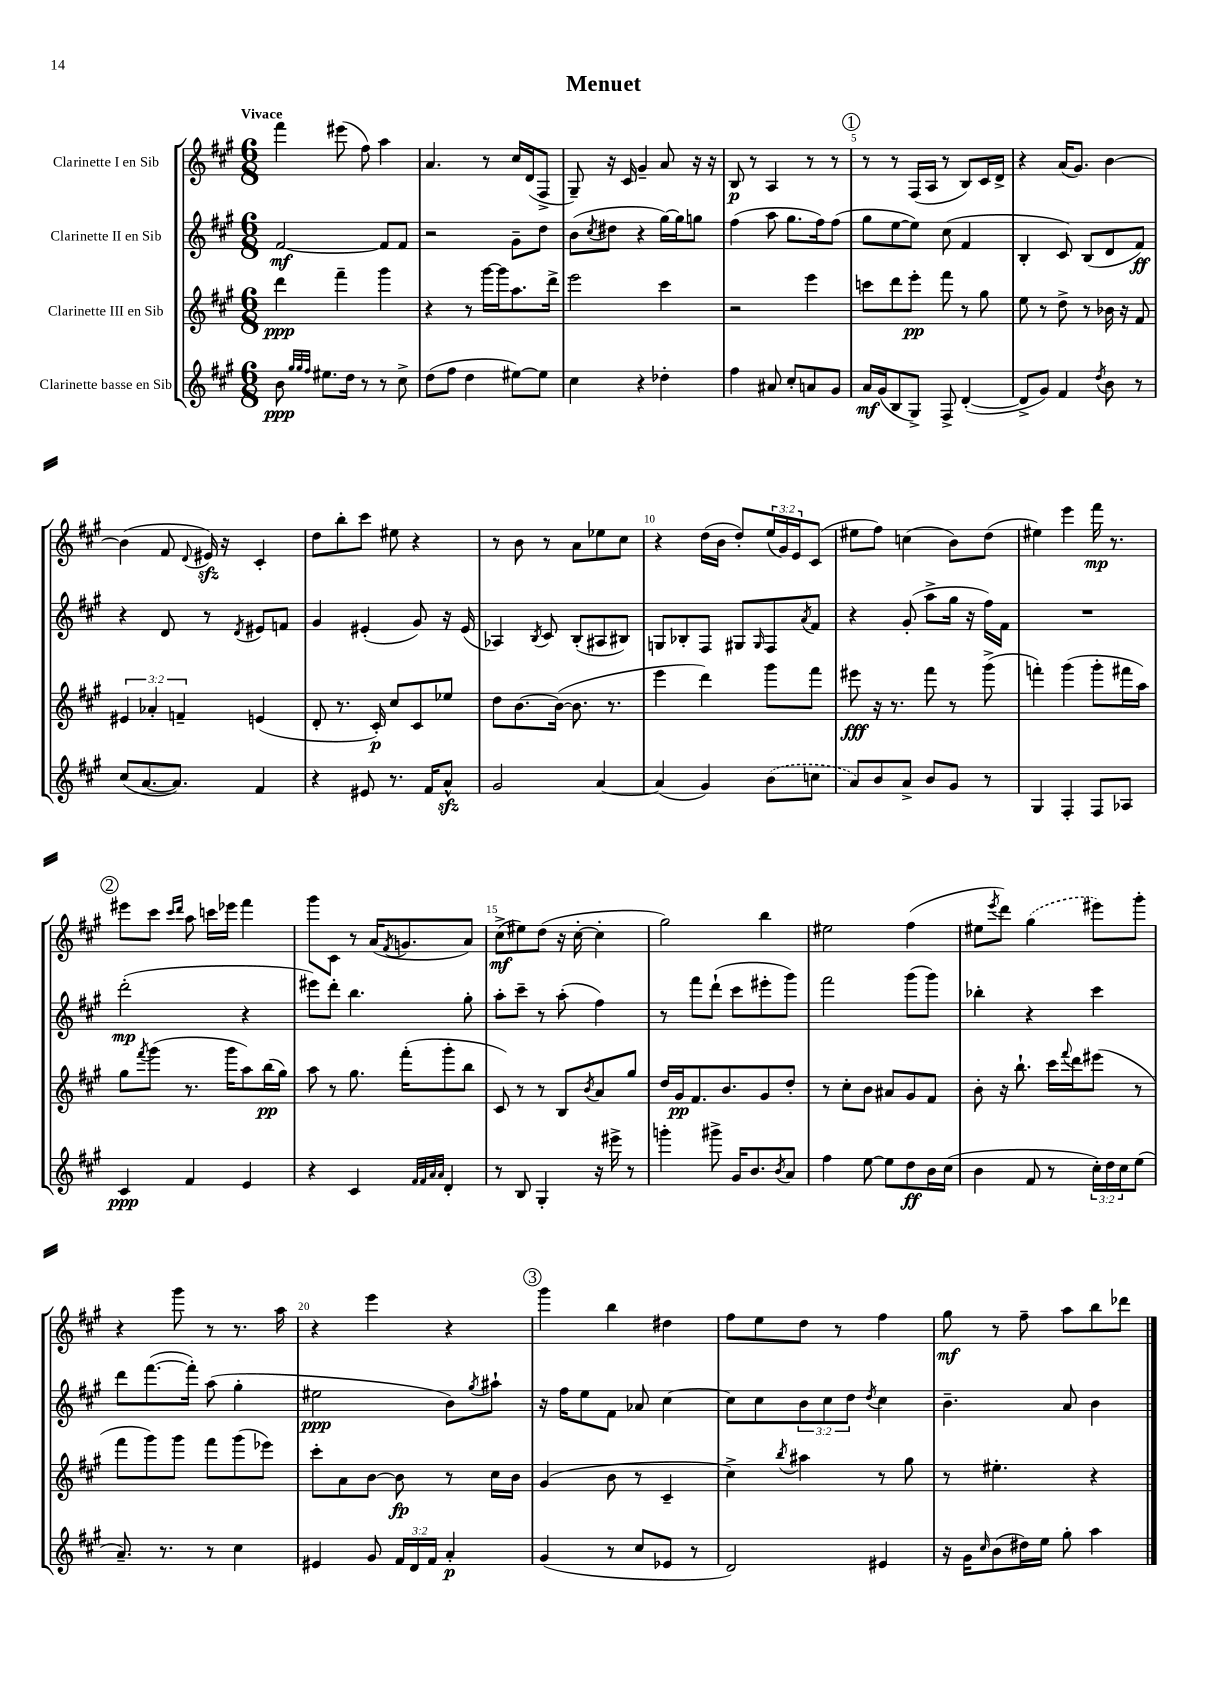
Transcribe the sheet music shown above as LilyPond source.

\header { title = "Menuet" }
<<
\new StaffGroup <<
\new Staff = "s0" \with { instrumentName = "Clarinette I en Sib" } {
    \clef treble \key a \major \numericTimeSignature \time 6/8 \override Staff.TupletNumber.text = #tuplet-number::calc-fraction-text \tempo "Vivace"
    fis'''4 eis'''8( fis''8) a''4 |
    a'4. r8 cis''16 d'16( fis8-> |
    gis8--) r16 cis'16 gis'4-- a'8 r16 r16 |
    b8\p r8 a4 r8 r8 |
    \mark \markup { \circle "1" } r8 r8 fis16( a16 r8 b8) cis'16 d'16-> |
    r4 a'16( gis'8.) b'4~ |
    b'4( fis'8 \appoggiatura { d'8 } eis'16\sfz) r16 cis'4-. |
    d''8 b''8-. cis'''8 eis''8 r4 |
    r8 b'8 r8 a'8 ees''8 cis''8 |
    r4 d''16( b'16 d''8-.) \tuplet 3/2 { e''16( gis'16) e'16 } cis'8( |
    eis''8 fis''8) c''4( b'8) d''8( |
    eis''4) e'''4 fis'''16\mp r8. |
    \mark \markup { \circle "2" } eis'''8 cis'''8 \grace { cis'''16 d'''16 } a''8 c'''16 ees'''16 fis'''4 |
    gis'''8 cis'8 r8 a'16( \acciaccatura { fis'8 } g'8. a'8) |
    cis''8->\mf( eis''8) d''8( r16 cis''16~-. cis''4-. |
    gis''2) b''4 |
    eis''2 fis''4( |
    eis''8 \acciaccatura { e'''8 } d'''8) \once \slurDashed gis''4( eis'''8) gis'''8-. |
    r4 gis'''8 r8 r8. a''16 |
    r4 e'''4 r4 |
    \mark \markup { \circle "3" } gis'''4 b''4 dis''4 |
    fis''8 e''8 d''8 r8 fis''4 |
    gis''8\mf r8 fis''8-- a''8 b''8 des'''8 \bar "|." |
}
\new Staff = "s1" \with { instrumentName = "Clarinette II en Sib" } {
    \clef treble \key a \major \numericTimeSignature \time 6/8 \override Staff.TupletNumber.text = #tuplet-number::calc-fraction-text
    fis'2~\mf fis'8 fis'8 |
    r2 gis'8-- d''8 |
    b'8( \acciaccatura { cis''8 } dis''8 r4 gis''16~) gis''16 g''8 |
    fis''4( a''8 gis''8. fis''16) fis''8( |
    \mark \markup { \circle "1" } gis''8 e''8~ e''8) cis''8( fis'4 |
    b4-. cis'8) b8( d'8 fis'8\ff) |
    r4 d'8 r8 \acciaccatura { d'8 } eis'8 f'8 |
    gis'4 eis'4-.( gis'8) r16 eis'16( |
    aes4) \acciaccatura { b8 } cis'8 b8-.( ais8 bis8) |
    g8 bes8-. fis8 gis8 \grace { gis16 } fis8 \acciaccatura { a'8 } fis'8 |
    r4 gis'8-.( a''8-> gis''16 r16 fis''16) fis'16 |
    R2. |
    \mark \markup { \circle "2" } d'''2-.\mp( r4 |
    eis'''8) d'''8-. b''4. gis''8-. |
    a''8-. cis'''8-- r8 a''8-.( fis''4) |
    r8 fis'''8 d'''8-!( cis'''8 eis'''8-. gis'''8) |
    fis'''2 gis'''8( gis'''8) |
    bes''4-. r4 cis'''4 |
    d'''8 fis'''8.~( fis'''16-.) a''8( gis''4-. |
    eis''2\ppp b'8) \acciaccatura { gis''8 } ais''8-! |
    \mark \markup { \circle "3" } r16 fis''16 e''8 fis'8 aes'8 cis''4~ |
    cis''8 cis''8 \tuplet 3/2 { b'8 cis''8 d''8 } \acciaccatura { d''8 } cis''4 |
    b'4.-- a'8 b'4 \bar "|." |
}
\new Staff = "s2" \with { instrumentName = "Clarinette III en Sib" } {
    \clef treble \key a \major \numericTimeSignature \time 6/8 \override Staff.TupletNumber.text = #tuplet-number::calc-fraction-text
    d'''4\ppp fis'''4-- gis'''4 |
    r4 r8 gis'''16~ gis'''16 a''8. d'''16-> |
    e'''2 cis'''4 |
    r2 e'''4 |
    \mark \markup { \circle "1" } c'''8 d'''8 e'''8-.\pp fis'''8 r8 gis''8 |
    e''8 r8 d''8-> r8 bes'16 r16 fis'8 |
    \tuplet 3/2 { eis'4 aes'4-. f'4-- } e'4( |
    d'8-. r8. cis'16-.\p) cis''8 cis'8 ees''8 |
    d''8 b'8.~ b'16~( b'8. r8. |
    e'''4 d'''4) gis'''8 fis'''8 |
    eis'''8\fff r16 r8. fis'''8 r8 gis'''8->( |
    f'''4-.) gis'''4( gis'''8-. fis'''16 a''16) |
    \mark \markup { \circle "2" } gis''8 \acciaccatura { fis'''8 } gis'''8( r8. gis'''16 a''8) b''16\pp( gis''16) |
    a''8 r8 gis''8. fis'''16-.( gis'''8-. b''8 |
    cis'8) r8 r8 b8 \acciaccatura { b'8 } a'8 gis''8 |
    d''16 gis'16\pp fis'8. b'8. gis'8 d''8-. |
    r8 cis''8-. b'8 ais'8 gis'8 fis'8 |
    b'8-. r16 b''8.-! cis'''16 \appoggiatura { fis'''8 } d'''16 eis'''8( r8 |
    fis'''8 gis'''8) gis'''8 fis'''8 gis'''8( ees'''8) |
    cis'''8-. a'8 b'8~ b'8\fp r8 cis''16 b'16 |
    \mark \markup { \circle "3" } gis'4( b'8 r8 cis'4-- |
    cis''4->) \acciaccatura { b''8 } ais''4 r8 gis''8 |
    r8 eis''4.-. r4 \bar "|." |
}
\new Staff = "s3" \with { instrumentName = "Clarinette basse en Sib" } {
    \clef treble \key a \major \numericTimeSignature \time 6/8 \override Staff.TupletNumber.text = #tuplet-number::calc-fraction-text
    b'8\ppp \grace { gis''32 gis''32 fis''32 } eis''8. d''16 r8 r8 cis''8-> |
    d''8( fis''8 d''4 eis''8~) eis''8 |
    cis''4 r4 des''4-. |
    fis''4 ais'8 cis''8-. a'8 gis'8 |
    \mark \markup { \circle "1" } a'16\mf gis'16( b8 gis8->) fis8-> d'4~-.( |
    d'8-> gis'8) fis'4 \acciaccatura { d''8 } b'8 r8 |
    cis''8( a'8.~ a'8.) fis'4 |
    r4 eis'8 r8. fis'16 a'8-^\sfz |
    gis'2 a'4~ |
    a'4( gis'4) \once \slurDashed b'8( c''8 |
    a'8) b'8 a'8-> b'8 gis'8 r8 |
    gis4 fis4-. fis8 aes8 |
    \mark \markup { \circle "2" } cis'4\ppp fis'4 e'4 |
    r4 cis'4 \grace { fis'32 fis'32 a'32 a'32 } d'4-. |
    r8 b8 gis4-. r16 eis'''16-> r8 |
    g'''4-. gis'''8-> gis'16 b'8. \acciaccatura { b'8 } a'8 |
    fis''4 e''8~ e''8 d''8\ff b'16 cis''16( |
    b'4 fis'8 r8 \tuplet 3/2 { cis''16-.) d''16 cis''16 } e''8( |
    a'8.--) r8. r8 cis''4 |
    eis'4 gis'8 \tuplet 3/2 { fis'16 d'16 fis'16 } a'4-.\p |
    \mark \markup { \circle "3" } gis'4( r8 cis''8 ees'8 r8 |
    d'2) eis'4 |
    r16 gis'16 \grace { cis''16 } b'8( dis''16) e''16 gis''8-. a''4 \bar "|." |
}
>>
>>
\layout { \context { \Score \override BarNumber.break-visibility = ##(#f #t #t) barNumberVisibility = #(every-nth-bar-number-visible 5) } }
